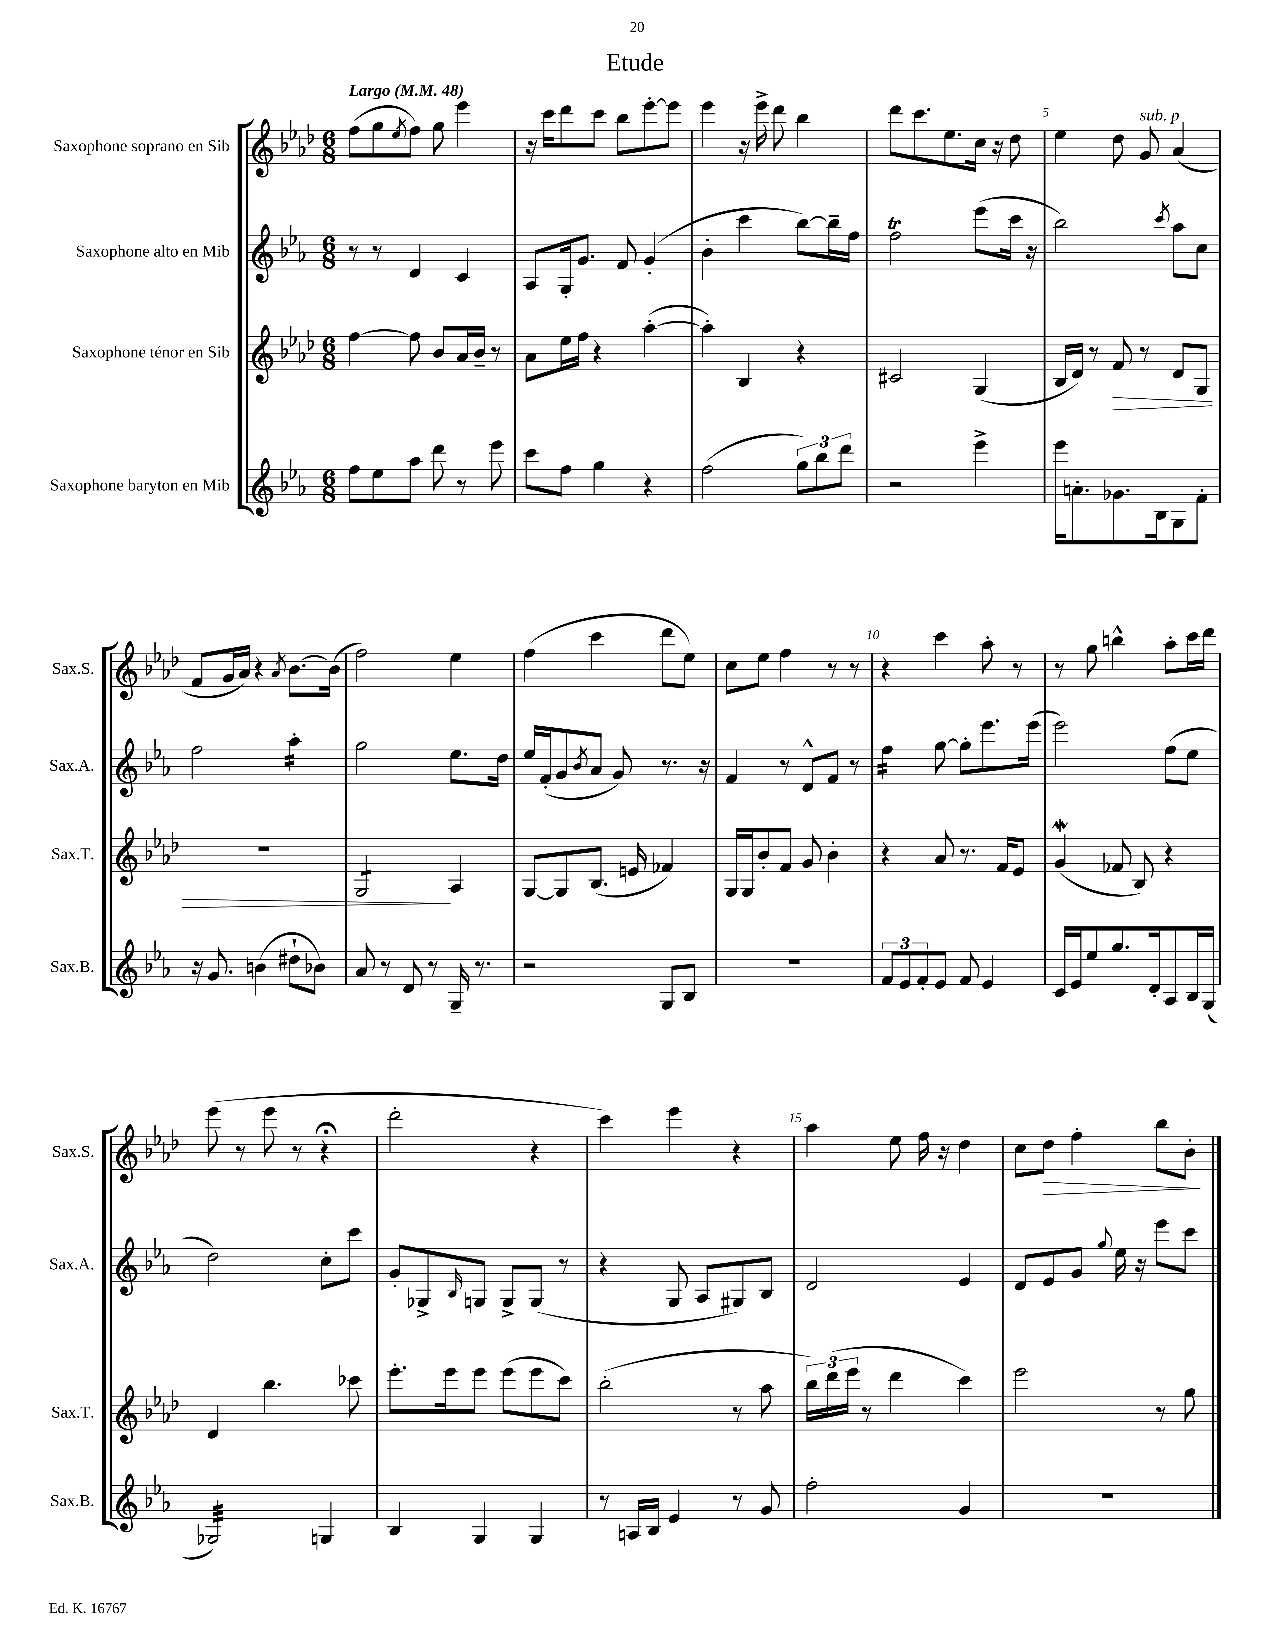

**kern	**kern	**kern	**kern
*staff4	*staff3	*staff2	*staff1
*clefG2	*clefG2	*clefG2	*clefG2
*k[b-e-a-]	*k[b-e-a-d-]	*k[b-e-a-]	*k[b-e-a-d-]
*M6/8	*M6/8	*M6/8	*M6/8
*MM48	*MM48	*MM48	*MM48
8ff	[4ff	8r	(8ff
8ee-	.	8r	8gg
.	.	.	8qee-
8aa-	8ff]	4d	8ff)
8ddd	8b-	.	8gg
8r	16a-	4c	4eee-
.	16b-~	.	.
8eee-	8r	.	.
=	=	=	=
8ccc	8a-	8A-	16r
.	.	.	16ccc
8ff	16ee-	16G'	8ddd-
.	16ff	8.g	.
4gg	4r	.	8ccc
.	.	8f	8bb-
4r	([4aa-'	(4g'	[8eee-'
.	.	.	8eee-]
=	=	=	=
(2ff	4aa-'])	4b-'	4eee-
.	4B-	4ccc	16r
.	.	.	16eee-^
.	.	.	8ddd-
12gg)	4r	[8bb-)	4bb-
12bb-	.	.	.
.	.	16bb-~]	.
12ddd	.	.	.
.	.	16ff	.
=	=	=	=
2r	2c#	2ff	8ddd-
.	.	.	8.ccc
.	.	.	8.ee-
4eee-^	(4G	(8eee-	16cc
.	.	.	16r
.	.	16ccc	8dd-
.	.	16r	.
=	=	=	=
16eee-	16B-	2bb-)	4ee-
8.a'	16d-)	.	.
.	8r	.	.
8.g-	8f	.	8dd-
.	8r	.	8g
16B-	.	.	.
.	.	8qccc	.
8G	8d-	8aa-	(4a-
8f'	8G	8cc	.
=	=	=	=
16r	2.r	2ff	8f
8.g	.	.	.
.	.	.	16g
.	.	.	16a-)
(4b	.	.	4r
.	.	.	8qa-
8dd#`	.	4aa-'	[8.b-
8b-)	.	.	.
.	.	.	(16b-]
=	=	=	=
8a-	2G	2gg	2ff)
8r	.	.	.
8d	.	.	.
8r	.	.	.
16G~	4A-	8.ee-	4ee-
8.r	.	.	.
.	.	16dd	.
=	=	=	=
2r	[8G	16ee-	(4ff
.	.	(16f'	.
.	8G]	8g	.
.	.	8qb-	.
.	(8.B-	8a-	4ccc
.	.	8g)	.
.	16e	.	.
8G	4f-)	8.r	8ddd-
8B-	.	.	8ee-)
.	.	16r	.
=	=	=	=
2.r	16G	4f	8cc
.	16G	.	.
.	8b-'	.	8ee-
.	8f	8r	4ff
.	8g	8d^^	.
.	4b-'	8f	8r
.	.	8r	8r
=	=	=	=
12f	4r	4ff	4r
12e-	.	.	.
12f'	.	.	.
8e-	8a-	[8gg	4ccc
8f	8.r	8gg']	.
4e-	.	8.eee-	8aa-'
.	16f	.	.
.	8e-	.	8r
.	.	(16eee-	.
=	=	=	=
16c	(4g	2eee-)	8r
16e-	.	.	.
8ee-	.	.	8gg
8.gg	8f-	.	4bb^^
.	8B-)	.	.
16d'	.	.	.
8A-	4r	(8ff	8aa-'
16B-	.	8ee-	16ccc
(16G	.	.	16ddd-
=	=	=	=
2G-)	4d-	2dd)	(8eee-
.	.	.	8r
.	4.bb-	.	8eee-
.	.	.	8r
4G	.	8cc'	4r;
.	8ccc-	8ccc	.
=	=	=	=
4B-	8.eee-'	8g'	2ddd-'
.	.	8G-^	.
.	16eee-	.	.
.	.	16qqB-	.
4G	8eee-	8G	.
.	(8eee-	8G^	.
4G	8eee-	(8G	4r
.	8ccc)	8r	.
=	=	=	=
8r	(2bb-'	4r	4ccc)
16A	.	.	.
16B-	.	.	.
4e-	.	8G	4eee-
.	.	8A-	.
8r	8r	8G#)	4r
8g	8aa-	8B-	.
=	=	=	=
2ff'	24bb-)	2d	4aa-
.	(24ddd-	.	.
.	24eee-	.	.
.	8r	.	.
.	4ddd-	.	8ee-
.	.	.	16ff
.	.	.	16r
4g	4ccc)	4e-	4dd-
=	=	=	=
2.r	2eee-	8d	8cc
.	.	8e-	8dd-
.	.	8g	4ff'
.	.	8qqgg	.
.	.	16ee-	.
.	.	16r	.
.	8r	8eee-	8bb-
.	8gg	8ccc	8b-'
==	==	==	==
*-	*-	*-	*-
